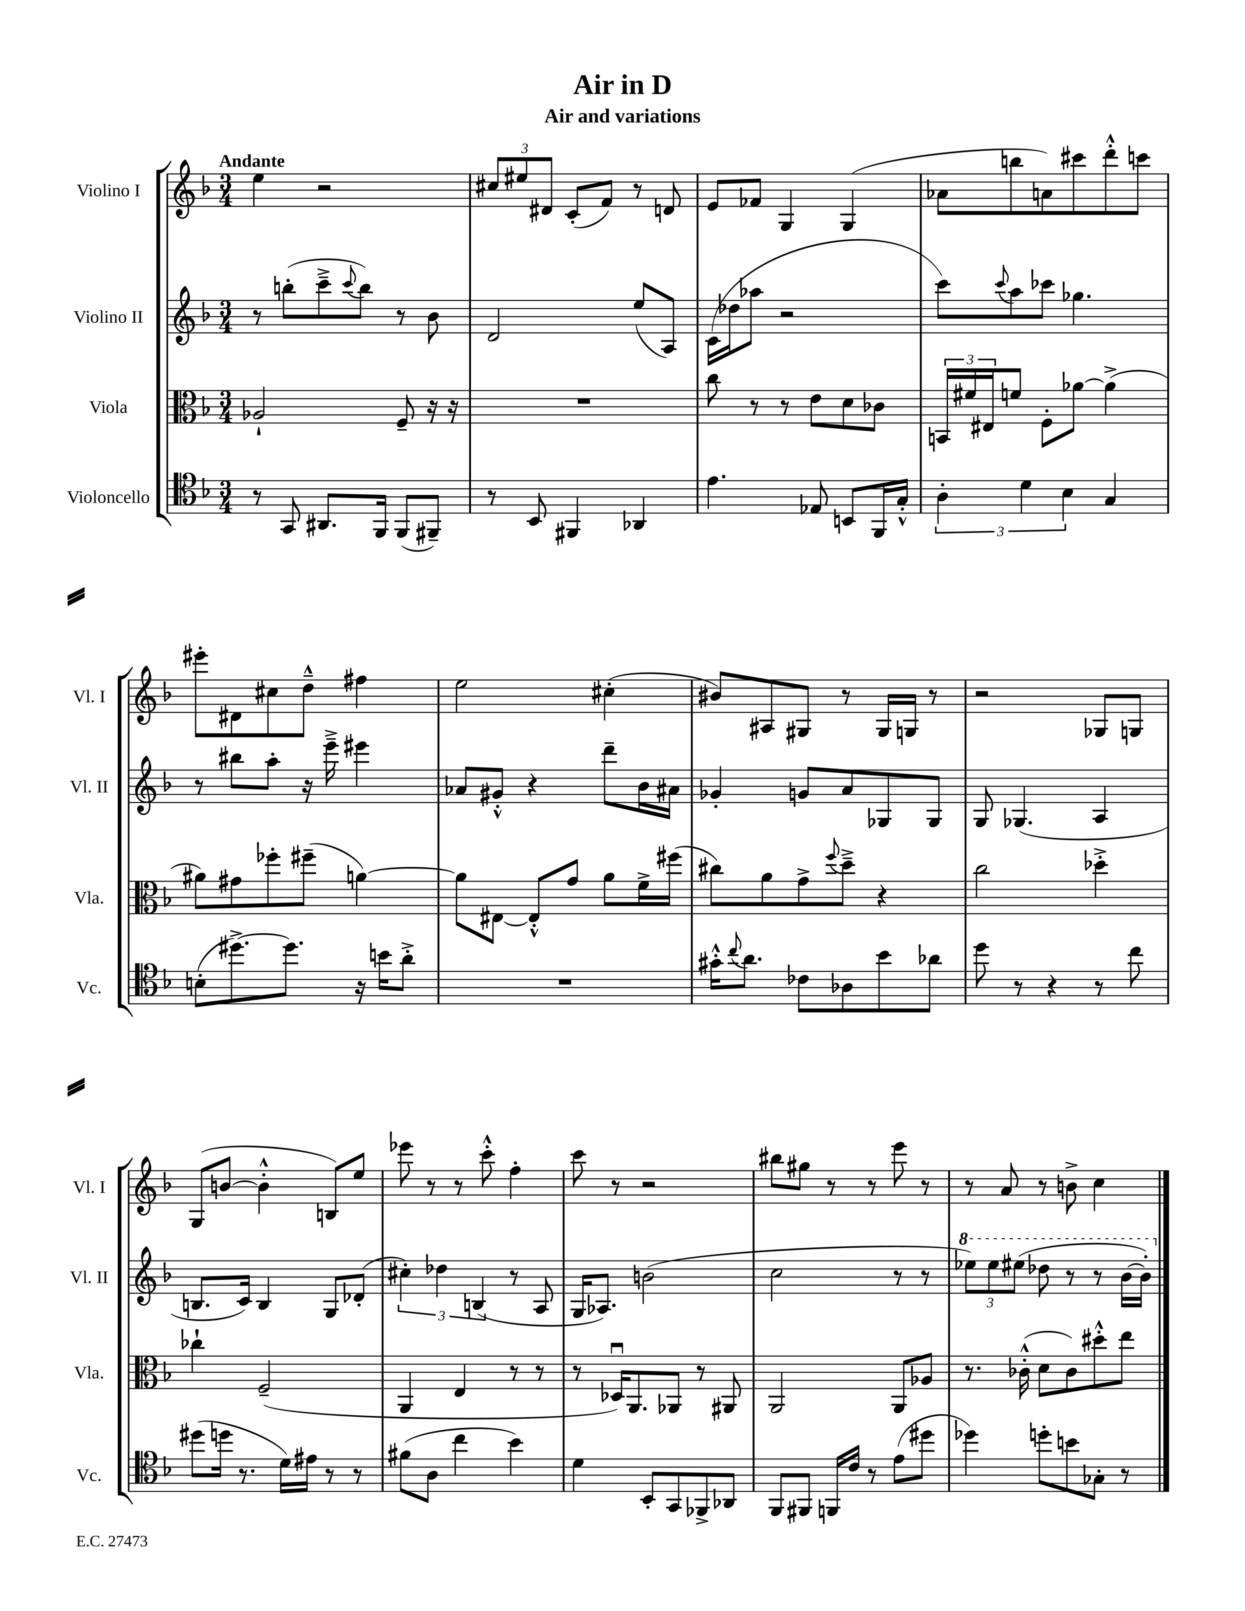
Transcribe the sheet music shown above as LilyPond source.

\header { title = "Air in D" subtitle = "Air and variations" }
<<
\new StaffGroup <<
\new Staff = "s0" \with { instrumentName = "Violino I" shortInstrumentName = "Vl. I" } {
    \clef treble \key f \major \numericTimeSignature \time 3/4 \tempo "Andante"
    e''4 r2 |
    \tuplet 3/2 { cis''8 eis''8 dis'8 } c'8-.( f'8) r8 d'8 |
    e'8 fes'8 g4 g4( |
    aes'8 b''8 a'8) cis'''8 d'''8-.-^ c'''8 |
    eis'''8-. dis'8 cis''8 d''8---^ fis''4 |
    e''2 cis''4-.( |
    bis'8) ais8 gis8 r8 gis16 g16 r8 |
    r2 ges8 g8 |
    g8( b'8~ b'4-.-^ b8) e''8 |
    ees'''8 r8 r8 c'''8-.-^ f''4-. |
    c'''8 r8 r2 |
    bis''8 gis''8 r8 r8 e'''8 r8 |
    r8 a'8 r8 b'8-> c''4 \bar "|." |
}
\new Staff = "s1" \with { instrumentName = "Violino II" shortInstrumentName = "Vl. II" } {
    \clef treble \key f \major \numericTimeSignature \time 3/4
    r8 b''8-.( c'''8---> \appoggiatura { c'''8 } b''8) r8 bes'8 |
    d'2 e''8( a8) |
    c'16( des''16 aes''8 r2 |
    c'''8) \appoggiatura { c'''8 } a''8 ces'''8 ges''4. |
    r8 bis''8 a''8-. r16 e'''16---> eis'''4 |
    aes'8 gis'8-.-^ r4 d'''8-- bes'16 ais'16 |
    ges'4-. g'8 a'8 ges8 ges8 |
    g8 ges4.( a4 |
    b8. c'16) b4 g8 des'8-.( |
    \tuplet 3/2 { cis''4-.) des''4 b4( } r8 a8 |
    g16 aes8.) b'2( |
    c''2 r8 r8 |
    \tuplet 3/2 { \ottava #1 ees'''8) ees'''8 eis'''8( } des'''8 r8 r8 bes''16~ bes''16-.) \ottava #0 \bar "|." |
}
\new Staff = "s2" \with { instrumentName = "Viola" shortInstrumentName = "Vla." } {
    \clef alto \key f \major \numericTimeSignature \time 3/4
    aes2-! f8-- r16 r16 |
    R2. |
    c''8 r8 r8 e'8 d'8 ces'8 |
    \tuplet 3/2 { b,16 fis'16 eis16 } f'8 f8-. aes'8~ aes'4->( |
    ais'8) gis'8 fes''8-. fis''8--( a'4~) |
    a'8 eis8~ eis8-.-^ g'8 a'8 f'16-> fis''16( |
    cis''8) a'8 g'8-> \appoggiatura { f''8 } d''8---> r4 |
    c''2 des''4-.-> |
    ces''4-! f2--( |
    a,4 e4 r8 r8 |
    r8 des16\downbow) a,8. aes,8 r8 ais,8 |
    a,2 a,8 aes8 |
    r8. ces'16-.-^( d'8 ces'8) dis''8-.-^ e''8 \bar "|." |
}
\new Staff = "s3" \with { instrumentName = "Violoncello" shortInstrumentName = "Vc." } {
    \clef tenor \key f \major \numericTimeSignature \time 3/4
    r8 g,8 ais,8. f,16 f,8( fis,8--) |
    r8 bes,8 fis,4 aes,4 |
    e'4. ees8 b,8 f,16 g16-.-^ |
    \tuplet 3/2 { a4-. d'4 bes4 } g4 |
    b8-.( dis''8.~->) dis''8. r16 b'16 a'8-.-> |
    R2. |
    gis'16-.-^ \appoggiatura { c''8 } a'8. ces'8 aes8 bes'8 aes'8 |
    d''8 r8 r4 r8 c''8 |
    dis''8( d''16 r8. d'16) eis'16 r8 r8 |
    fis'8( a8 c''4 bes'4) |
    d'4 bes,8-. g,8 fes,8-> aes,8 |
    f,8 fis,8 f,16 c'16 r8 e'8( dis''8 |
    des''4) d''8-. b'8 ges8-. r8 \bar "|." |
}
>>
>>
\layout { \context { \Score \remove "Bar_number_engraver" } }
